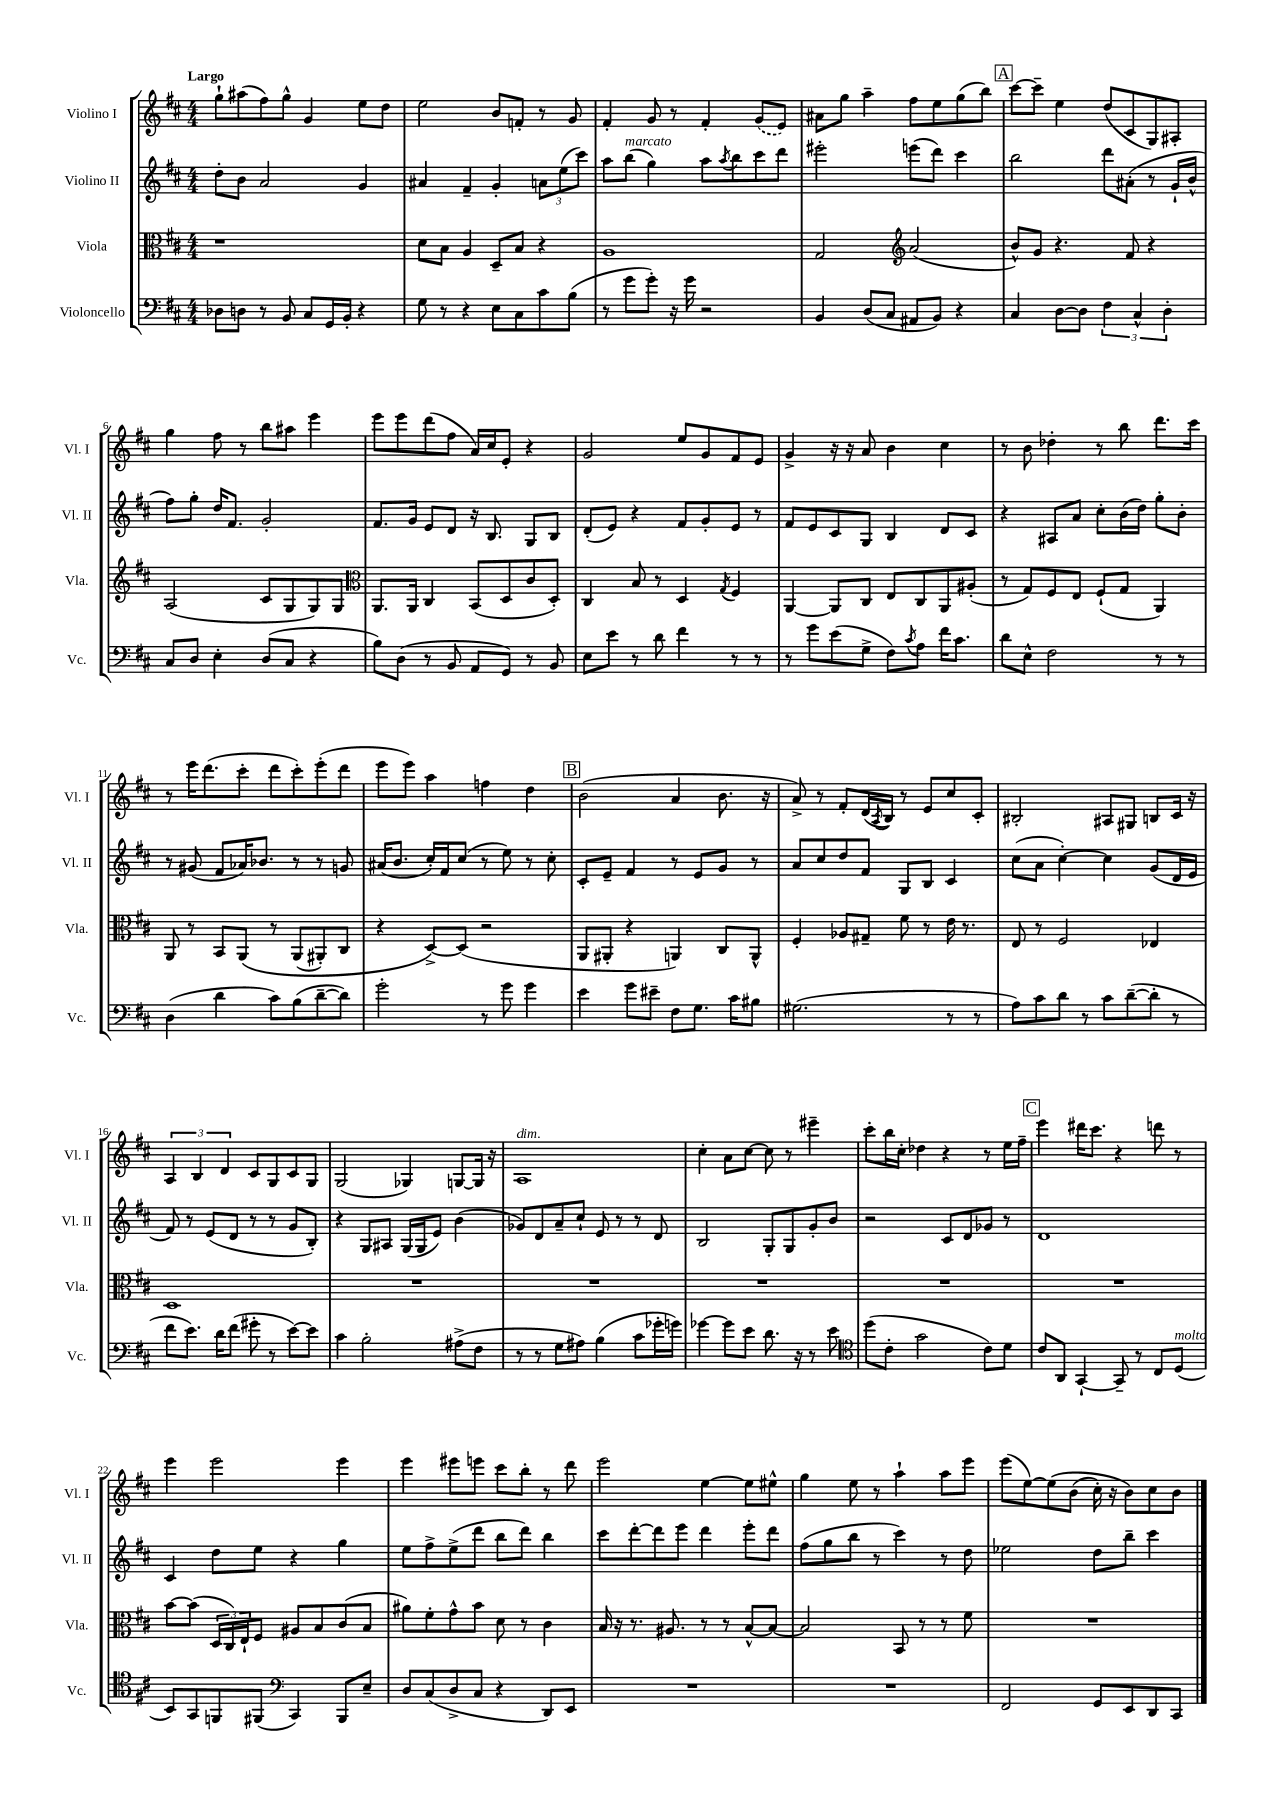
<<
\new StaffGroup <<
\new Staff = "s0" \with { instrumentName = "Violino I" shortInstrumentName = "Vl. I" } {
    \clef treble \key d \major \numericTimeSignature \time 4/4 \tempo "Largo"
    g''8-! ais''8( fis''8) g''8-^ g'4 e''8 d''8 |
    e''2 b'8 f'8-. r8 g'8 |
    fis'4-. g'8 r8 fis'4-. \once \slurDashed g'8( e'8) |
    ais'8 g''8 a''4-- fis''8 e''8 g''8( b''8) |
    \mark \markup { \box "A" } cis'''8~ cis'''8-- e''4 d''8( cis'8 g8) ais8-. |
    g''4 fis''8 r8 b''8 ais''8 e'''4 |
    e'''8 e'''8 d'''8( fis''8 a'16) cis''16 e'8-. r4 |
    g'2 e''8 g'8 fis'8 e'8 |
    g'4-> r16 r16 a'8 b'4 cis''4 |
    r8 b'8 des''4-. r8 b''8 d'''8. cis'''16 |
    r8 e'''16 d'''8.( cis'''8-. d'''8 cis'''8-.) e'''8-.( d'''8 |
    e'''8 e'''8) a''4 f''4 d''4 |
    \mark \markup { \box "B" } b'2( a'4 b'8. r16 |
    a'8->) r8 fis'8-. d'16( \acciaccatura { a8 } b16) r8 e'8 cis''8 cis'8-. |
    bis2-. ais8 gis8 b8 cis'16 r16 |
    \tuplet 3/2 { a4 b4 d'4 } cis'8 g8 cis'8 g8 |
    g2( ges4) g8~ g16 r16 |
    a1^\markup { \italic "dim." } |
    cis''4-. a'8 cis''8~ cis''8 r8 eis'''4-- |
    cis'''8-. b''16 cis''16-. des''4 r4 r8 e''16 fis''16-- |
    \mark \markup { \box "C" } e'''4 dis'''16 cis'''8. r4 d'''8 r8 |
    e'''4 e'''2 e'''4 |
    e'''4 eis'''8 e'''8 cis'''8 b''8-. r8 d'''8 |
    e'''2 e''4~ e''8 eis''8-^ |
    g''4 e''8 r8 a''4-! a''8 e'''8 |
    e'''8( e''8~) e''8\( b'8( cis''16-.) r16 b'8\) cis''8 b'8 \bar "|." |
}
\new Staff = "s1" \with { instrumentName = "Violino II" shortInstrumentName = "Vl. II" } {
    \clef treble \key d \major \numericTimeSignature \time 4/4
    d''8-. b'8 a'2 g'4 |
    ais'4 fis'4-- g'4-. \tuplet 3/2 { a'8 e''8( cis'''8) } |
    a''8 b''8^\markup { \italic "marcato" }( g''4) a''8 \acciaccatura { a''8 } b''8 cis'''8 d'''8 |
    eis'''2-. e'''8( d'''8) cis'''4 |
    \mark \markup { \box "A" } b''2 d'''8 ais'8-.( r8 g'16-! b'16-^ |
    fis''8) g''8-. d''16 fis'8. g'2-. |
    fis'8. g'16 e'8 d'8 r16 b8. g8 b8 |
    d'8-.( e'8) r4 fis'8 g'8-. e'8 r8 |
    fis'8 e'8 cis'8 g8 b4 d'8 cis'8 |
    r4 ais8 a'8 cis''8-. b'16( d''16) g''8-. b'8-. |
    r8 gis'8( fis'8 aes'16) bes'8. r8 r8 g'8 |
    ais'16( b'8. cis''16-.) fis'16 cis''8( r8 e''8) r8 cis''8-. |
    \mark \markup { \box "B" } cis'8-. e'8-- fis'4 r8 e'8 g'8 r8 |
    a'8 cis''8 d''8 fis'8 g8 b8 cis'4 |
    cis''8( a'8 cis''4~-.) cis''4 g'8( d'16 e'16 |
    fis'8) r8 e'8( d'8 r8 r8 g'8 b8-.) |
    r4 g8 ais8 g16( g16 e'8) b'4( |
    ges'8) d'8 a'8-- cis''8-! e'8 r8 r8 d'8 |
    b2 g8-. g8 g'8-. b'8 |
    r2 cis'8 d'8 ges'8 r8 |
    \mark \markup { \box "C" } d'1 |
    cis'4 d''8 e''8 r4 g''4 |
    e''8 fis''8-> e''8->( d'''8 b''8 d'''8) b''4 |
    cis'''8 d'''8~-. d'''8 e'''8 d'''4 e'''8-. d'''8 |
    fis''8( g''8 b''8 r8 cis'''4) r8 d''8 |
    ees''2 d''8 b''8-- cis'''4 \bar "|." |
}
\new Staff = "s2" \with { instrumentName = "Viola" shortInstrumentName = "Vla." } {
    \clef alto \key d \major \numericTimeSignature \time 4/4
    r1 |
    d'8 b8 a4 d8-- b8 r4 |
    a1 |
    g2 \clef treble a'2( |
    \mark \markup { \box "A" } b'8-^) g'8 r4. fis'8 r4 |
    a2( cis'8 g8 g8) g8 |
    \clef alto a,8. a,16 cis4 b,8( d8 cis'8 d8-.) |
    cis4 b8 r8 d4 \acciaccatura { g8 } fis4 |
    a,4~ a,8 cis8 e8 cis8 a,8 ais8-.( |
    r8 g8) fis8 e8 fis8-!( g8 a,4) |
    a,8 r8 b,8 a,8\( r8 a,8( ais,8-.) cis8 |
    r4 d8~->\) d8( r2 |
    \mark \markup { \box "B" } a,8 ais,8-. r4 a,4) cis8 a,8-^ |
    fis4-. aes8 gis8-- fis'8 r8 e'16 r8. |
    e8 r8 fis2 ees4 |
    d1 |
    R1 |
    R1 |
    R1 |
    R1 |
    \mark \markup { \box "C" } R1 |
    b'8~ b'8( \tuplet 3/2 { d16 cis16) e16-! } fis8 ais8 b8 cis'8( b8 |
    ais'8) fis'8-. g'8-^ b'8 d'8 r8 cis'4 |
    b16 r16 r8. ais8. r8 r8 b8~-^ b8~ |
    b2 b,8 r8 r8 fis'8 |
    R1 \bar "|." |
}
\new Staff = "s3" \with { instrumentName = "Violoncello" shortInstrumentName = "Vc." } {
    \clef bass \key d \major \numericTimeSignature \time 4/4
    des8 d8 r8 b,8 cis8 g,16 b,16-. r4 |
    g8 r8 r4 e8 cis8 cis'8 b8( |
    r8 g'8 g'8-.) r16 g'16 r2 |
    b,4 d8( cis8 ais,8 b,8) r4 |
    \mark \markup { \box "A" } cis4 d8~ d8 \tuplet 3/2 { fis4 cis4-^ d4-. } |
    cis8 d8 e4-. d8( cis8 r4 |
    b8) d8( r8 b,8 a,8 g,8) r8 b,8 |
    e8 e'8 r8 d'8 fis'4 r8 r8 |
    r8 g'8 e'8( g8-> fis8) \acciaccatura { cis'8 } a8 fis'16 cis'8. |
    d'8 e8-^ fis2 r8 r8 |
    d4( d'4 cis'8) b8( d'8~-- d'8) |
    g'2-. r8 g'8 g'4 |
    \mark \markup { \box "B" } e'4 g'8 eis'8-- fis8 g8. cis'16 bis8 |
    gis2.( r8 r8 |
    a8) cis'8 d'8 r8 cis'8 d'8~--( d'8-. r8 |
    fis'8 e'8.) d'16 fis'8( gis'8-. r8 e'8~) e'8 |
    cis'4 b2-. ais8->( fis8 |
    r8 r8 g8 ais8) b4( cis'8 ges'16-. g'16) |
    ges'4~ ges'8 e'8 d'8. r16 r8 e'8 |
    \clef tenor d''8( cis'8-. g'2 cis'8) d'8 |
    \mark \markup { \box "C" } cis'8 a,8 g,4~-! g,8-- r8 cis8 d8^\markup { \italic "molto" }( |
    b,8) g,8 f,8 fis,8( \clef bass cis,4) b,,8 e8-- |
    d8 cis8( d8-> cis8 r4 d,8) e,8 |
    R1 |
    R1 |
    fis,2 g,8 e,8 d,8 cis,8 \bar "|." |
}
>>
>>
